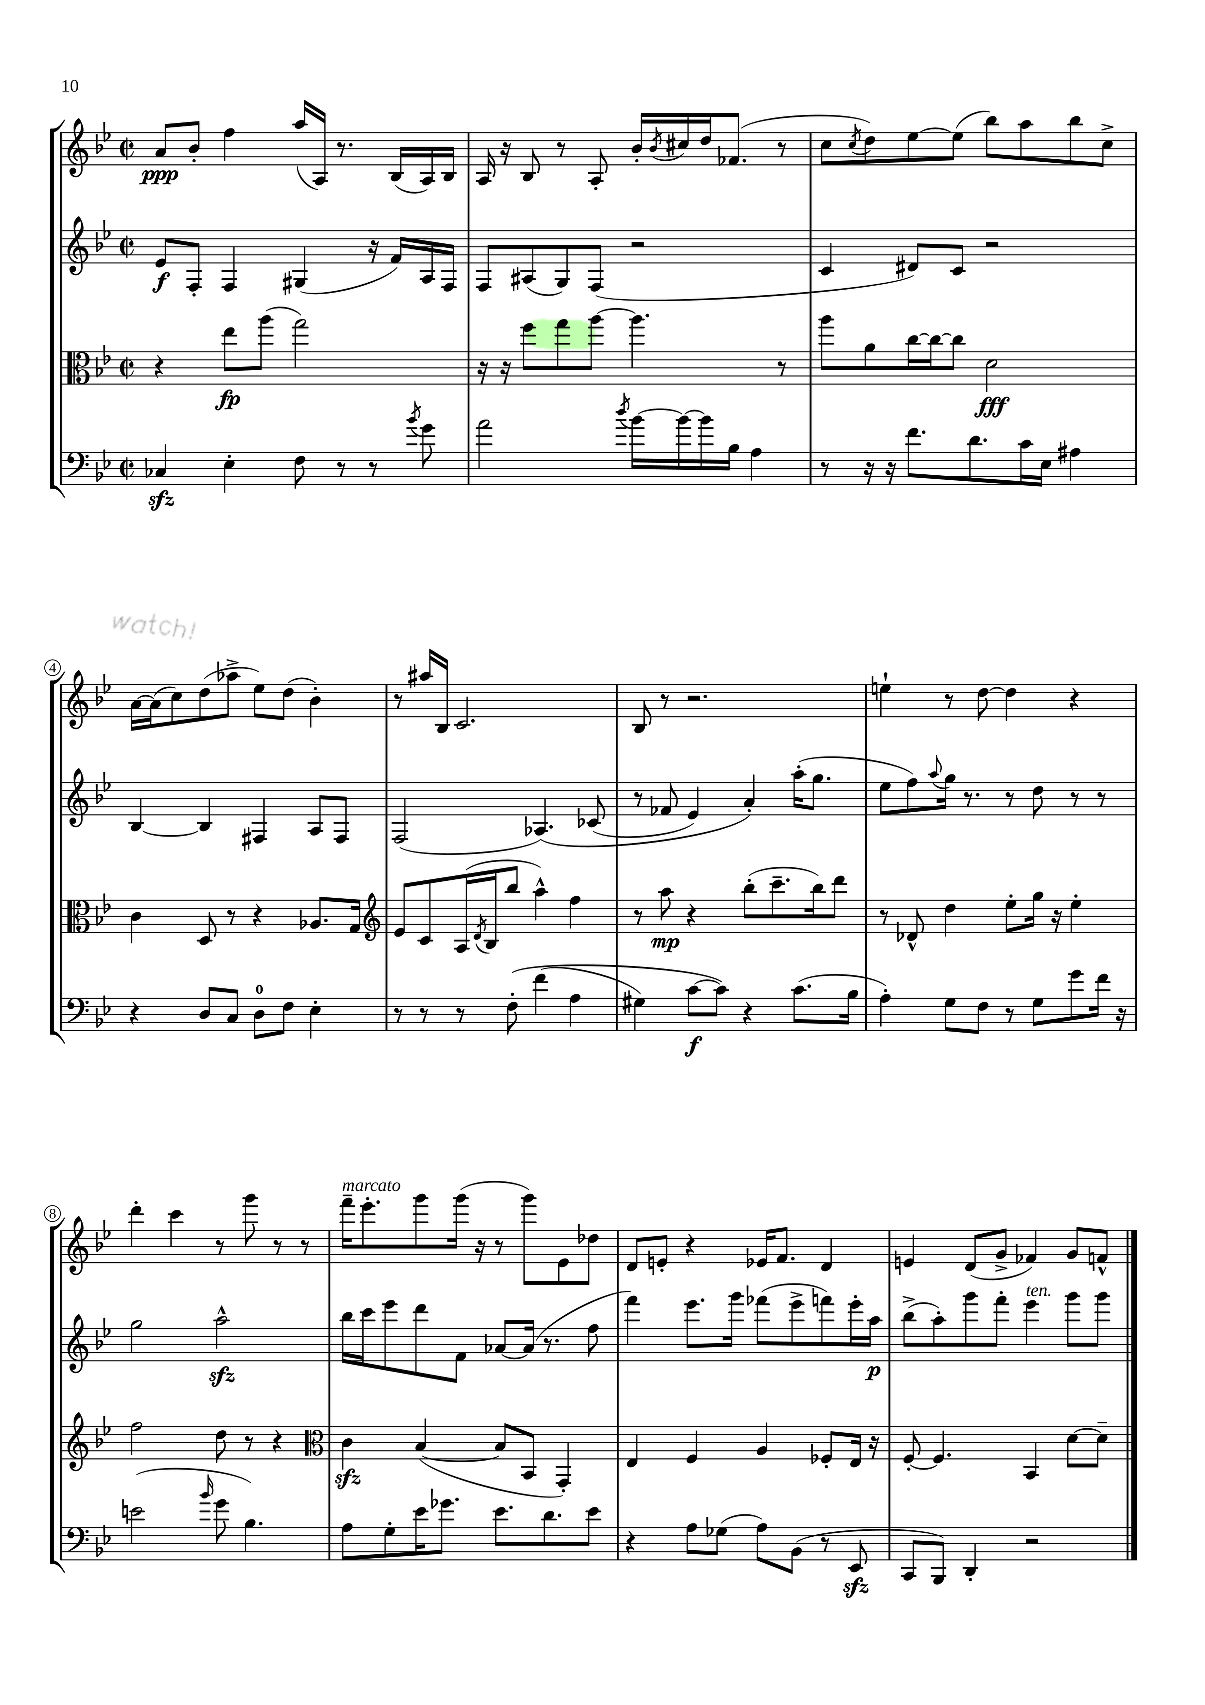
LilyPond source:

<<
\new StaffGroup <<
\new Staff = "s0" {
    \clef treble \key bes \major \defaultTimeSignature \time 2/2
    a'8\ppp bes'8-. f''4 a''16( a16) r8. bes16( a16) bes16 |
    a16 r16 bes8 r8 a8-. bes'16-. \acciaccatura { bes'8 } cis''16 d''16 fes'8.( r8 |
    c''8 \acciaccatura { c''8 } d''8) ees''8~ ees''8( bes''8) a''8 bes''8 c''8-> |
    a'16~ a'16( c''8) d''8( aes''8-> ees''8) d''8( bes'4-.) |
    r8 ais''16 bes16 c'2. |
    bes8 r8 r2. |
    e''4-! r8 d''8~ d''4 r4 |
    d'''4-. c'''4 r8 g'''8 r8 r8 |
    f'''16--^\markup { \italic "marcato" } ees'''8.-. g'''8 g'''16( r16 r8 g'''8) ees'8 des''8 |
    d'8 e'8-. r4 ees'16 f'8. d'4 |
    e'4 d'8( g'8-> fes'4) g'8 f'8-^ \bar "|." |
}
\new Staff = "s1" {
    \clef treble \key bes \major \defaultTimeSignature \time 2/2
    ees'8\f f8-. f4 gis4( r16 f'16) a16 f16 |
    f8 ais8( g8) f8( r2 |
    c'4 dis'8) c'8 r2 |
    bes4~ bes4 fis4 a8 fis8 |
    f2( aes4.)\( ces'8( |
    r8 fes'8 ees'4) a'4-.\) a''16-.( g''8. |
    ees''8 f''8) \appoggiatura { a''8 } g''16 r8. r8 d''8 r8 r8 |
    g''2 a''2-^\sfz |
    bes''16 c'''16 ees'''8 d'''8 f'8 aes'8~ aes'16( r8. f''8 |
    f'''4) ees'''8. g'''16 fes'''8( ees'''8-> f'''8) ees'''16-. a''16\p |
    bes''8->( a''8-.) g'''8 f'''8-. ees'''4^\markup { \italic "ten." } g'''8 g'''8 \bar "|." |
}
\new Staff = "s2" {
    \clef alto \key bes \major \defaultTimeSignature \time 2/2
    r4 ees''8\fp a''8( g''2) |
    r16 r16 f''8 g''8 a''8~ a''4. r8 |
    a''8 a'8 c''16~ c''16~ c''8 d'2\fff |
    c'4 d8 r8 r4 aes8. g16 |
    \clef treble ees'8 c'8 a16( \acciaccatura { d'8 } bes16 bes''8 a''4-^) f''4 |
    r8 a''8\mp r4 bes''8-.( c'''8.-- bes''16) d'''8 |
    r8 des'8-^ d''4 ees''8-. g''16 r16 ees''4-. |
    f''2 d''8 r8 r4 |
    \clef alto c'4\sfz bes4~( bes8 bes,8 g,4-.) |
    ees4 f4 a4 fes8-. ees16 r16 |
    f8~-. f4. bes,4 d'8~ d'8-- \bar "|." |
}
\new Staff = "s3" {
    \clef bass \key bes \major \defaultTimeSignature \time 2/2
    ces4\sfz ees4-. f8 r8 r8 \acciaccatura { bes'8 } g'8 |
    a'2 \acciaccatura { d''8 } bes'16~ bes'16~ bes'16 bes16 a4 |
    r8 r16 r16 f'8. d'8. c'16 ees16 ais4 |
    r4 d8 c8 d8-0 f8 ees4-. |
    r8 r8 r8 f8-.\( f'4( a4 |
    gis4) c'8~\f c'8\) r4 c'8.( bes16 |
    a4-.) g8 f8 r8 g8 g'8 f'16 r16 |
    e'2( \grace { bes'16 } g'8 bes4.) |
    a8 g8-. ees'16 ges'8. ees'8. d'8. ees'8 |
    r4 a8 ges8( a8) bes,8( r8 ees,8\sfz |
    c,8 bes,,8) d,4-. r2 \bar "|." |
}
>>
>>
\layout { \context { \Score \override BarNumber.stencil = #(make-stencil-circler 0.1 0.3 ly:text-interface::print) } }
